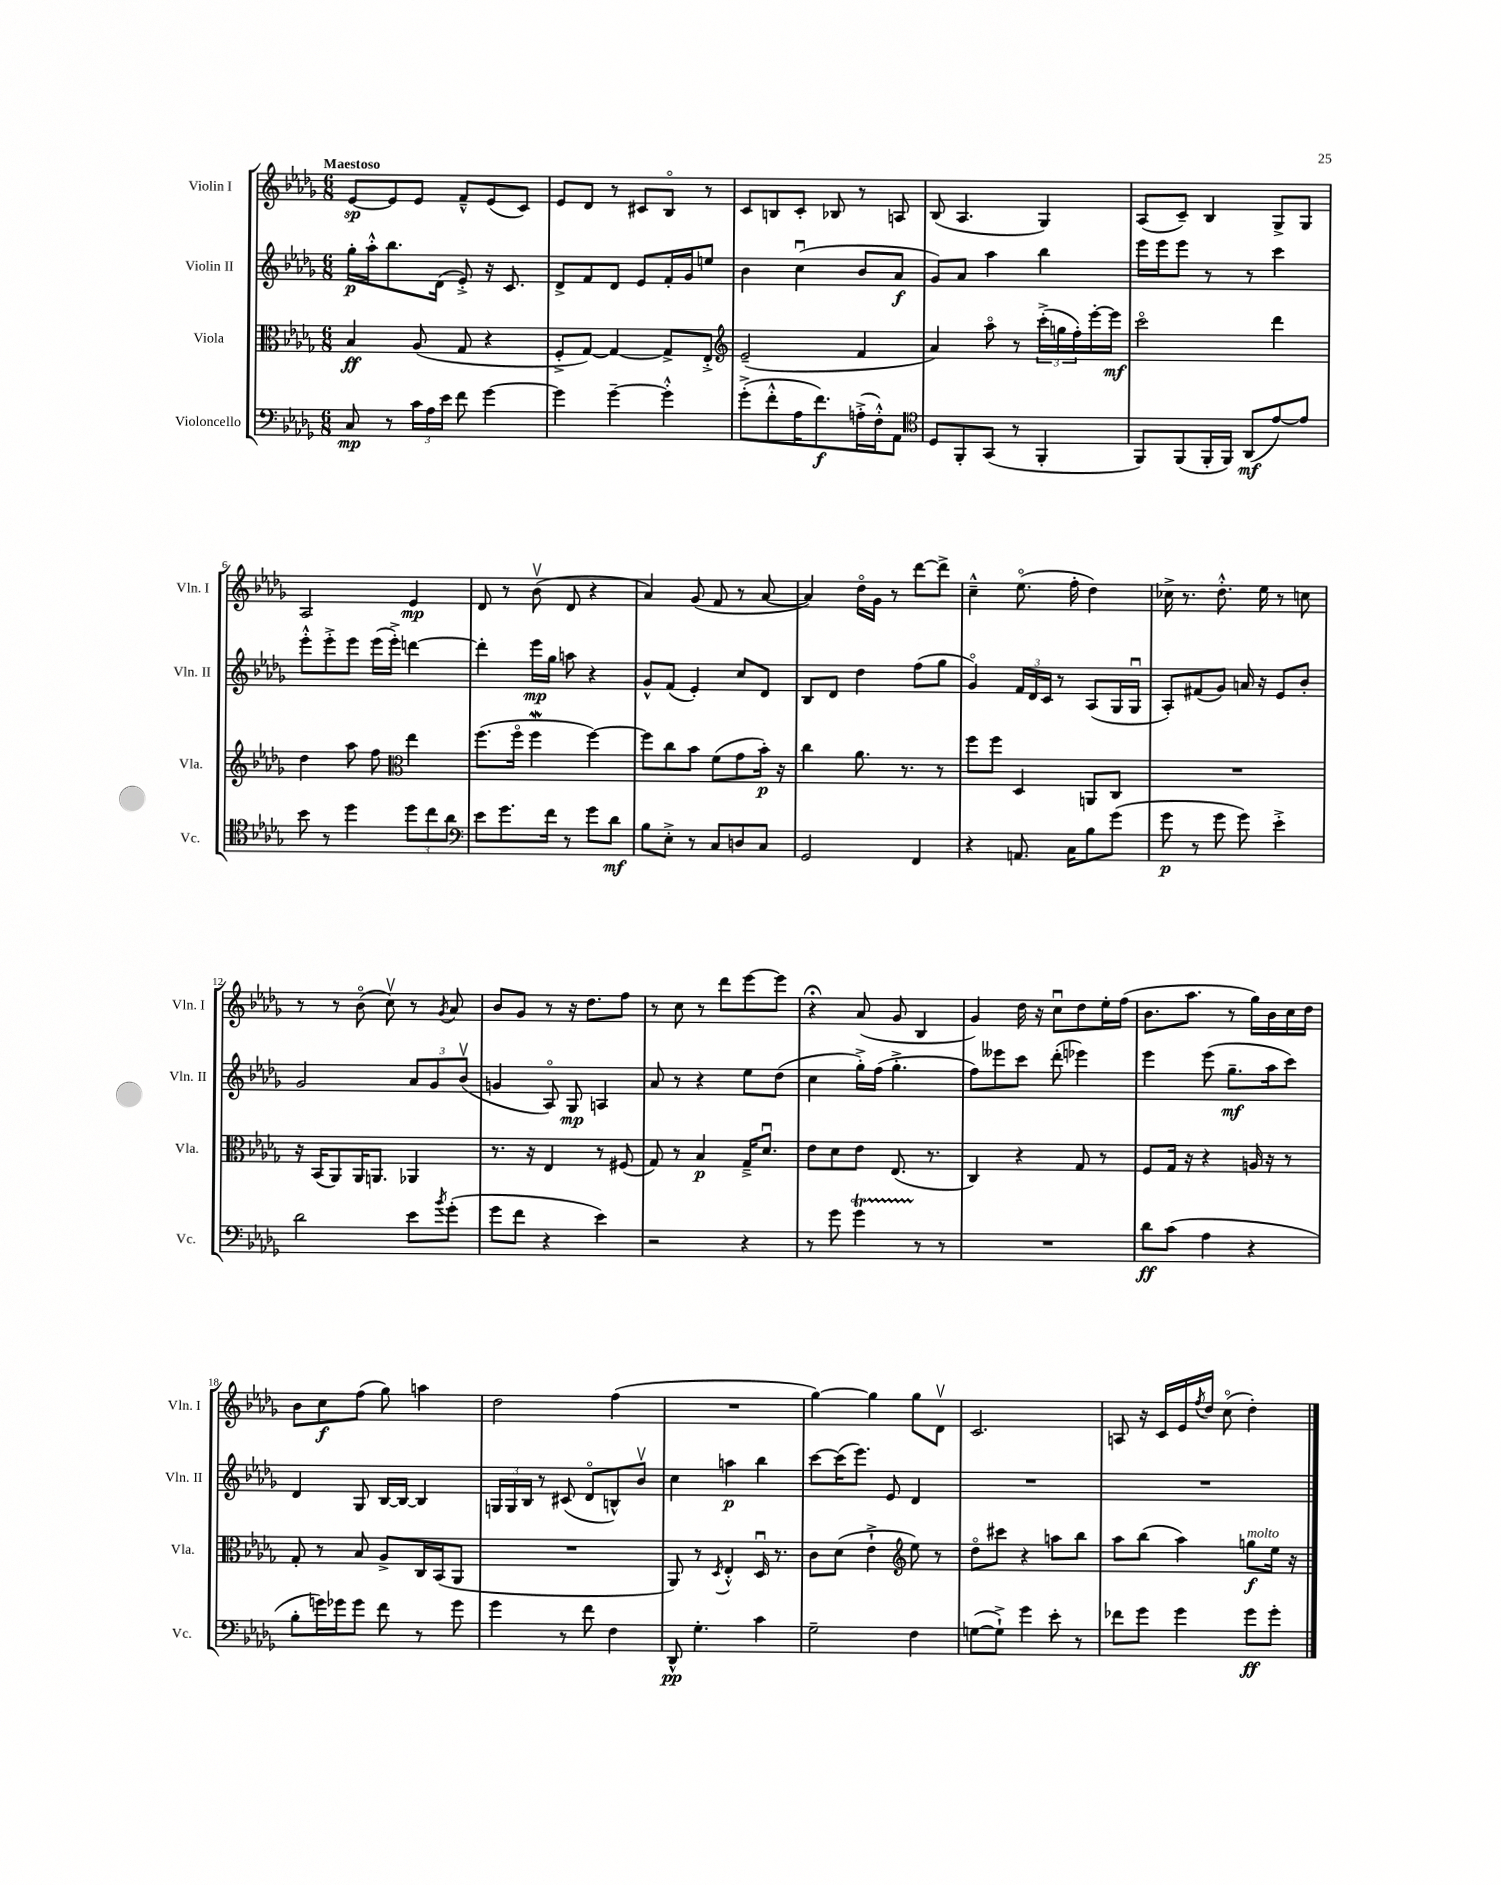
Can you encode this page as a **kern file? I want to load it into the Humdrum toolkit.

**kern	**kern	**kern	**kern
*staff4	*staff3	*staff2	*staff1
*clefF4	*clefC3	*clefG2	*clefG2
*k[b-e-a-d-g-]	*k[b-e-a-d-g-]	*k[b-e-a-d-g-]	*k[b-e-a-d-g-]
*M6/8	*M6/8	*M6/8	*M6/8
8C	4B-	16gg-'	[8e-
.	.	16aa-'^^	.
8r	.	8.bb-	8e-]
24c	(8A-	.	8e-
24A-	.	.	.
.	.	(16d-	.
24e-	.	.	.
8f	8G-	8e-'^)	8f~^^
[4g-	4r	16r	(8e-
.	.	8.c	.
.	.	.	8c)
=	=	=	=
4g-]	8F'^	8d-^	8e-
.	[8G-)	8f	8d-
[4g-~	4G-_	8d-	8r
.	.	8e-	8c#
4g-'^^]	8G-^]	16f'	8B-o
.	.	16g-	.
.	8E-'^	8ee	8r
=	=	=	=
*	*clefG2	*	*
(8g-'^	(2e-~	4b-	8c
8f'^^	.	.	8B
16A-	.	(4ccu	8c'
8.f)	.	.	.
.	.	.	8B-
(16A'^	4f	8b-	8r
16F'^^)	.	.	.
8AA-	.	8a-	8A
=	=	=	=
*clefC4	*	*	*
8D-	4a-)	8g-)	(8B-
8FF'	.	8a-	4.A-
(8GG-	8aa-o	4aa-	.
8r	8r	.	.
4FF'	(24ccc'^	4bb-	4G-)
.	24gg	.	.
.	24ff')	.	.
.	[16eee-'	.	.
.	16eee-]	.	.
=	=	=	=
8FF)	2ccco	16eee-	(8A-
.	.	16eee-	.
(8FF	.	8eee-	8c~)
16FF'	.	8r	4B-
16FF)	.	.	.
(8AA-	.	8r	.
[8e-)	4ddd-	4ccc	8G-^
8e-]	.	.	8G-
=	=	=	=
8b-	4dd-	8eee-'^^	2A-
8r	.	8eee-'^	.
4dd-	8aa-	8eee-	.
.	8ff	(16eee-	.
.	.	16eee-'^)	.
*	*clefC3	*	*
12dd-	4ee-	[4ddd	4e-
12cc	.	.	.
12a-	.	.	.
=	=	=	=
*clefF4	*	*	*
8e-	(8.ff	4ddd']	8d-
8.g-	.	.	8r
.	16ffo	.	.
.	4ff	16eee-	(8b-v
16f	.	16gg-	.
8r	.	8aa	8d-
8g-	[4ff)	4r	4r
8d-	.	.	.
=	=	=	=
8B-	8ff]	8g-^^	4a-)
8E-'^	8cc	(8f	.
8r	8b-	4e-')	(8g-
8C	(8f	.	8f
8D	8g-	8cc	8r
8C	16b-')	8d-	[8a-
.	16r	.	.
=	=	=	=
2GG-	4cc	8B-	4a-])
.	.	8d-	.
.	8.a-	4dd-	16dd-o
.	.	.	16g-
.	.	.	8r
.	8.r	.	.
4FF	.	(8ff	[8ddd-
.	8r	8gg-	8ddd-^]
=	=	=	=
4r	8ff	4g-o)	4cc~^^
.	8ff	.	.
8.AA	4D-	24f	(8.ee-o
.	.	24d-	.
.	.	24c	.
.	.	8r	.
16C	.	.	16ff'
8B-	8AA	(8A-	4dd-)
(8g-	8C	16G-	.
.	.	16G-u	.
=	=	=	=
8g-	2.r	8A-')	16cc-^
.	.	.	8.r
8r	.	(8f#	.
8g-	.	8g-)	8.dd-'^^
8g-)	.	16a	.
.	.	16r	16ee-
4e-'^	.	8e-	8r
.	.	8b-'	8cc
=	=	=	=
2d-	16r	2g-	8r
.	(16BB-	.	.
.	8AA-)	.	8r
.	16AA-	.	(8b-o
.	8.AA	.	.
.	.	.	8ccv)
8e-	4AA-	12a-	8r
.	.	12g-	.
8qb-	.	.	8qg-
(8g-'	.	.	8a-
.	.	(12b-v	.
=	=	=	=
8g-	8.r	4g	8b-
8f	.	.	8g-
.	16r	.	.
4r	4E-	8A-o)	8r
.	.	8G-	16r
.	.	.	8.dd-
4e-)	8r	4A	.
.	(8F#	.	8ff
=	=	=	=
2r	8G-)	8a-	8r
.	8r	8r	8cc
.	4B-	4r	8r
.	.	.	8ddd-
4r	16G-~^	8ee-	[8eee-
.	8.d-u	.	.
.	.	(8dd-	8eee-]
=	=	=	=
8r	8e-	4cc	4r;
8g-	8d-	.	.
4g-	8e-	16gg-'^)	(8a-
.	.	(16ff	.
.	(8.E-	4.gg-'^	8g-
8r	.	.	4B-
.	8.r	.	.
8r	.	.	.
=	=	=	=
2.r	4C)	8ff)	4g-)
.	.	8eee--	.
.	4r	8ccc	16dd-
.	.	.	16r
.	.	(8ddd-'	8ccu
.	8G-	4eee-)	8dd-
.	8r	.	16ee-'
.	.	.	(16ff
=	=	=	=
8d-	8F	4eee-	8.b-
(8c	16G-	.	.
.	16r	.	8.aa-
4A-	4r	(8eee-	.
.	.	8.gg-~	8r
4r	16A	.	16gg-)
.	16r	16aa-	16b-
.	8r	8ccc)	16cc
.	.	.	16dd-
=	=	=	=
8B-'	8G-'	4d-	8b-
16g)	8r	.	8cc
16g-	.	.	.
8g-	8B-	8G-	(8ff
8f	8A-^	[16B-	8gg-)
.	.	16B-_	.
8r	16C	4B-]	4aa
.	(16BB-	.	.
8g-	8AA-	.	.
=	=	=	=
4g-	2.r	24G	2dd-
.	.	24G	.
.	.	24B-	.
.	.	8r	.
8r	.	(8c#	.
8f	.	8d-o	.
4F	.	8B^^)	(4ff
.	.	8b-v	.
=	=	=	=
8DD-^^	8AA-)	4cc	2.r
4.G-'	8r	.	.
.	8qD-	.	.
.	4E-'^^	4aa	.
4c	16D-u	4bb-	.
.	8.r	.	.
=	=	=	=
2G-~	8c	[8ccc	[4gg-)
.	(8d-	(16ccc]	.
.	.	8.eee-)	.
.	4e-`^	.	4gg-]
.	.	8e-	.
*	*clefG2	*	*
4F	8ee-)	4d-	8gg-
.	8r	.	8d-v
=	=	=	=
([8G	8dd-o	2.r	2.c
8G`^])	8ccc#	.	.
4g-	4r	.	.
8e-'	8aa	.	.
8r	8bb-	.	.
=	=	=	=
8f-	8aa-	2.r	8A
8g-	(8bb-	.	16r
.	.	.	16c
4g-	4aa-)	.	16e-
.	.	.	8qff
.	.	.	16dd-
.	.	.	(8cco
8g-	8gg	.	4dd-')
8g-'	16ee-	.	.
.	16r	.	.
==	==	==	==
*-	*-	*-	*-
